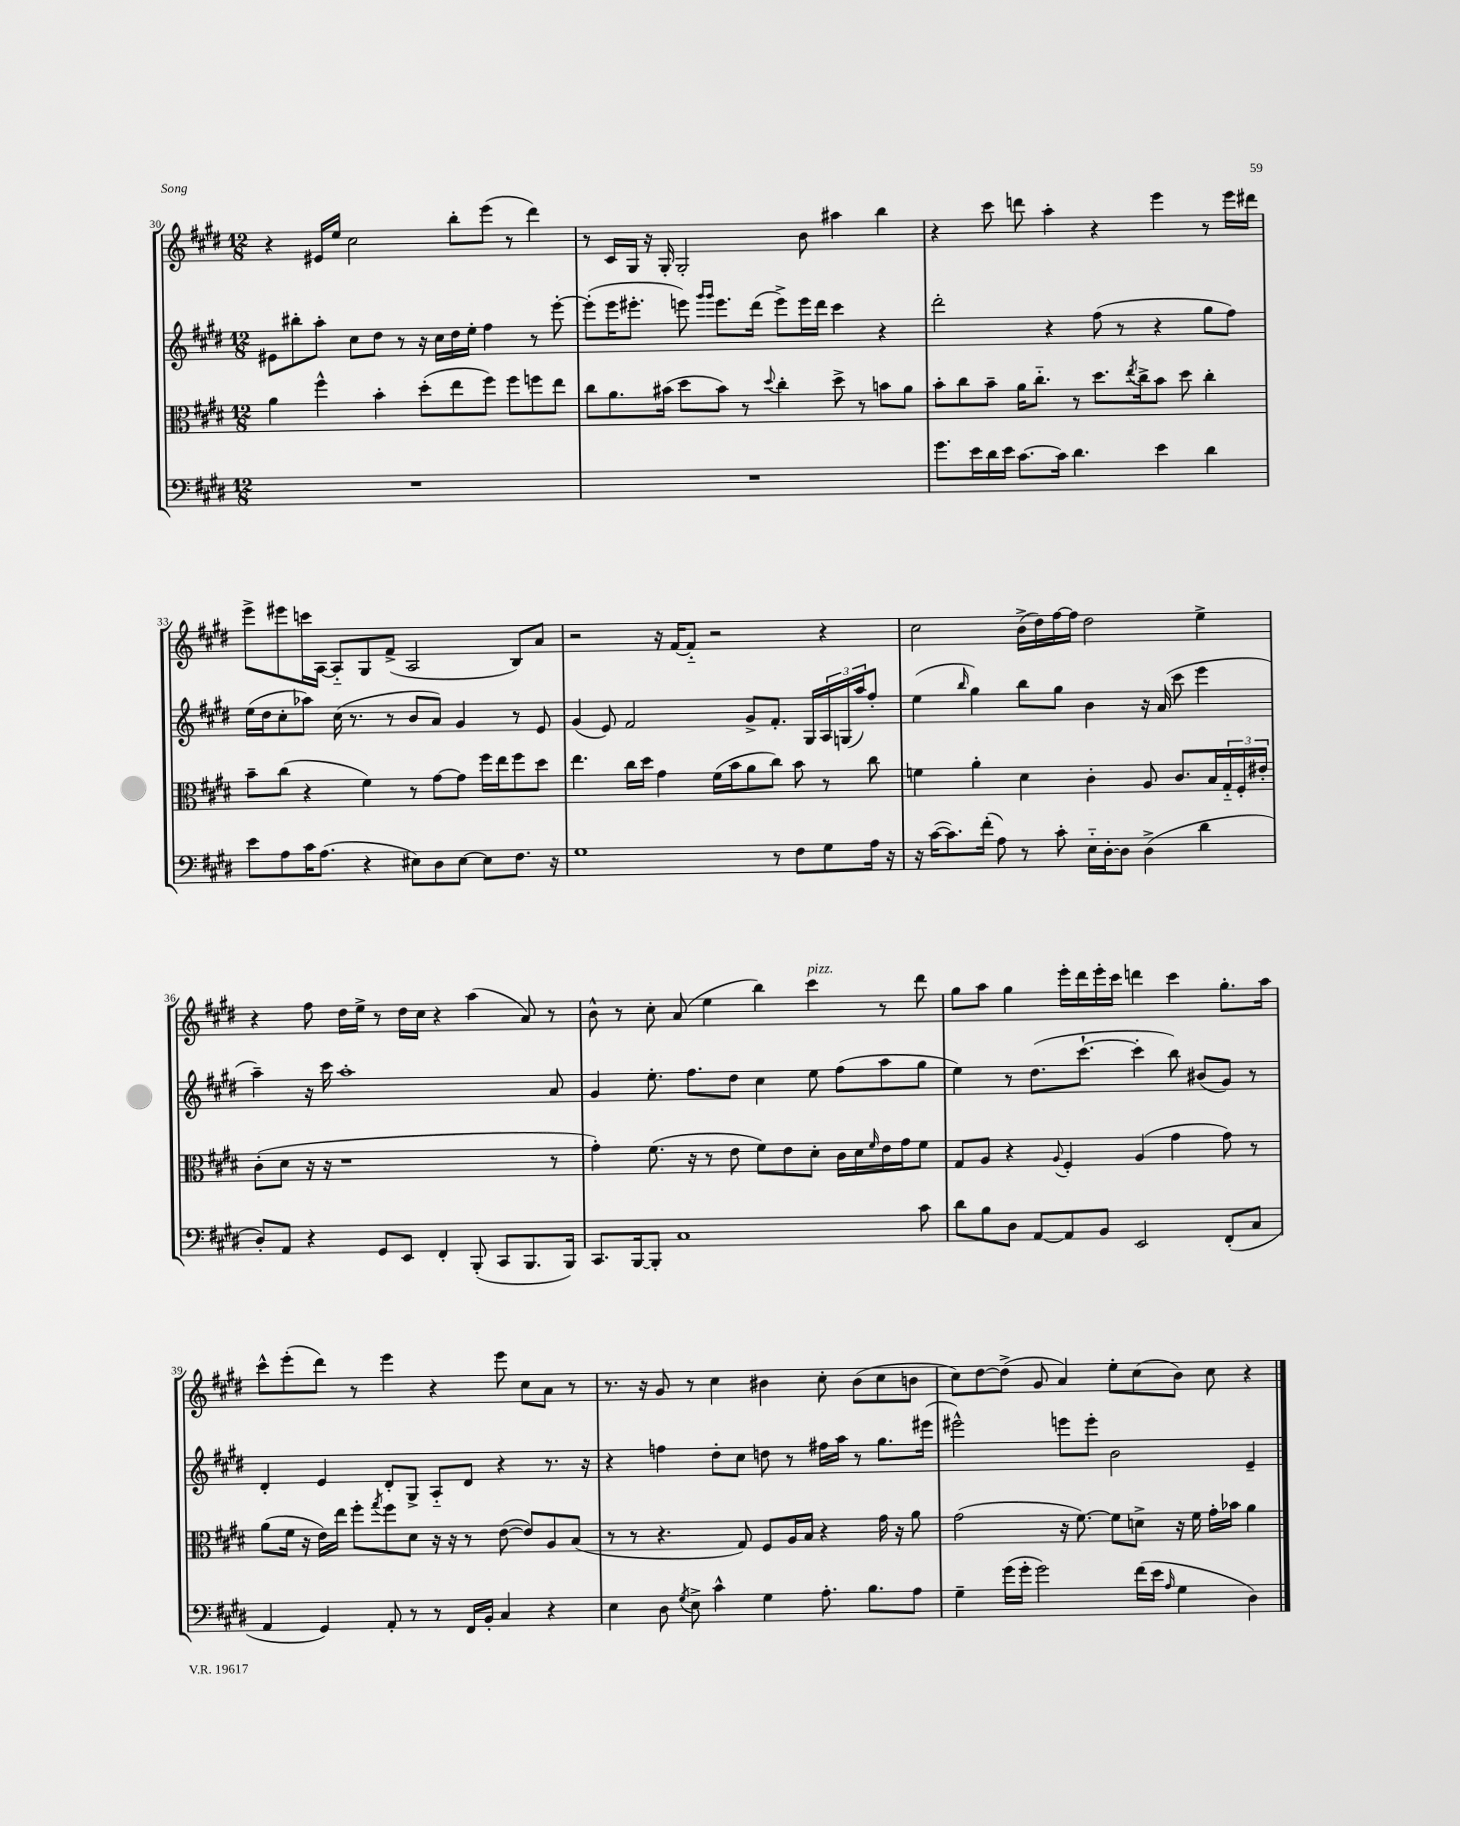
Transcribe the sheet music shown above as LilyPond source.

<<
\new StaffGroup <<
\new Staff = "s0" {
    \clef treble \key e \major \numericTimeSignature \time 12/8
    r4 eis'16 e''16 cis''2 b''8-. e'''8( r8 dis'''4) |
    r8 cis'16 gis16 r16 gis16-. gis2-. b'8 ais''4 b''4 |
    r4 cis'''8 d'''8 a''4-. r4 e'''4 r8 e'''16 dis'''16 |
    e'''8-> eis'''8 c'''16 a16~ a8-_ gis8 fis'8->( a2 b8) a'8 |
    r2 r16 fis'16~ fis'8-_ r2 r4 |
    cis''2 b'16->( dis''16) fis''16~ fis''16 dis''2 e''4-> |
    r4 fis''8 dis''16 e''16-> r8 dis''16 cis''16 r4 a''4( a'8) r8 |
    b'8-^ r8 cis''8-. a'8( e''4 b''4) cis'''4^\markup { \italic "pizz." } r8 dis'''8 |
    gis''8 a''8 gis''4 e'''16-. dis'''16 e'''16-. cis'''16 d'''4 cis'''4 gis''8.-. a''16 |
    cis'''8-^ e'''8-.( dis'''8) r8 e'''4 r4 e'''8 cis''8 a'8 r8 |
    r8. r16 gis'8 r8 cis''4 bis'4 cis''8-. bis'8( cis''8 b'8 |
    cis''8) dis''8~ dis''8->( gis'8 a'4) e''8-. cis''8( b'8) cis''8 r4 \bar "|." |
}
\new Staff = "s1" {
    \clef treble \key e \major \numericTimeSignature \time 12/8
    eis'8 bis''8-. a''8-. cis''8 dis''8 r8 r16 cis''16 dis''16 e''16-. fis''4 r8 e'''8~-. |
    e'''8-.( e'''16 eis'''8.-. e'''8) \grace { gis'''16 gis'''16 } e'''8. dis'''16( e'''8->) e'''16 dis'''16 cis'''4 r4 |
    dis'''2-. r4 fis''8( r8 r4 gis''8 fis''8) |
    e''16( dis''16 cis''8-. aes''8) cis''16( r8. r8 b'8 a'8) gis'4 r8 e'8 |
    gis'4( e'8) fis'2 gis'8-> fis'8.-. gis16 \tuplet 3/2 { a16 g16( a''16) } fis''8-. |
    e''4( \grace { b''16 } gis''4) b''8 gis''8 b'4 r16 a'16( cis'''8 e'''4 |
    a''4--) r16 cis'''16 a''1-. a'8 |
    gis'4 e''8.-. fis''8. dis''8 cis''4 e''8 fis''8( a''8 gis''8 |
    e''4) r8 dis''8.( cis'''8.~-! cis'''4-. b''8) bis'8( gis'8) r8 |
    dis'4-. e'4 dis'8-. gis8-> a8-_ dis'8 r4 r8. r16 |
    r4 f''4 dis''8-. cis''8 d''8 r8 fis''16 a''16 r8 gis''8. eis'''16( |
    eis'''2-^) e'''8 e'''8-. b'2 e'4-- \bar "|." |
}
\new Staff = "s2" {
    \clef alto \key e \major \numericTimeSignature \time 12/8
    a'4 fis''4-^ b'4-. dis''8-.( e''8 fis''8) fis''8 f''8 e''8 |
    cis''8 a'8. bis'16( dis''8 bis'8) r8 \appoggiatura { dis''8 } cis''4-. dis''8-> r8 b'8 a'8 |
    b'8-. cis''8 b'8-- a'16 cis''8.-_ r8 dis''8. \acciaccatura { e''8 } cis''16-> b'8 dis''8 cis''4-. |
    b'8-- cis''8( r4 fis'4) r8 gis'8~ gis'8 fis''16 e''16 fis''8 dis''8 |
    e''4. cis''16 dis''16 gis'4 fis'16( b'16 a'8 cis''8) b'8 r8 cis''8 |
    f'4 a'4-. dis'4 cis'4-. a8 cis'8. b16 \tuplet 3/2 { gis16-_ fis16-. eis'16-. } |
    cis'8-.( dis'8 r16 r16 r1 r8 |
    gis'4-.) fis'8.( r16 r8 e'8 fis'8) e'8 dis'8-. cis'16 dis'16 \grace { fis'16 } e'16 gis'16 fis'8 |
    gis8 a8 r4 \appoggiatura { a8 } fis4-. a4( gis'4 gis'8) r8 |
    a'8( fis'16 r16 e'16) e''16 fis''8-. \acciaccatura { gis''8 } fis''8 dis'8 r16 r16 r8 e'8~( e'8) a8 b8( |
    r8 r8 r4. gis8) fis8 a16 b16 r4 gis'16 r16 a'8 |
    gis'2( r16 fis'8.~) fis'8 d'8-> r16 fis'16 gis'16-. bes'16 a'4 \bar "|." |
}
\new Staff = "s3" {
    \clef bass \key e \major \numericTimeSignature \time 12/8
    R1. |
    R1. |
    gis'8. e'16 dis'16 e'16 cis'8.~ cis'16 dis'4. e'4 dis'4 |
    e'8 a8 cis'16 a8.( r4 eis8) dis8 eis8~ eis8 fis8. r16 |
    gis1 r8 fis8 gis8 a16 r16 |
    r16 cis'16~( cis'8.) fis'16-.( a8) r8 cis'8-. e16-_ dis16~-. dis8 dis4->( dis'4 |
    dis8-.) a,8 r4 gis,8 e,8 fis,4-. b,,8-.( cis,8 b,,8. b,,16) |
    cis,8. b,,16~ b,,8-. cis1 cis'8 |
    dis'8 b8 dis8 a,8~ a,8 b,8 e,2 fis,8-.( cis8 |
    a,4 gis,4) a,8-. r8 r8 fis,16 b,16-. cis4 r4 |
    e4 dis8 \acciaccatura { gis8 } e8-> cis'4-^ gis4 a8.-. b8. a8 |
    gis4-- gis'16( gis'16-. gis'2) fis'16( e'16 \grace { a16 } gis4 dis4) \bar "|." |
}
>>
>>
\layout { \context { \Score currentBarNumber = #30 } }
